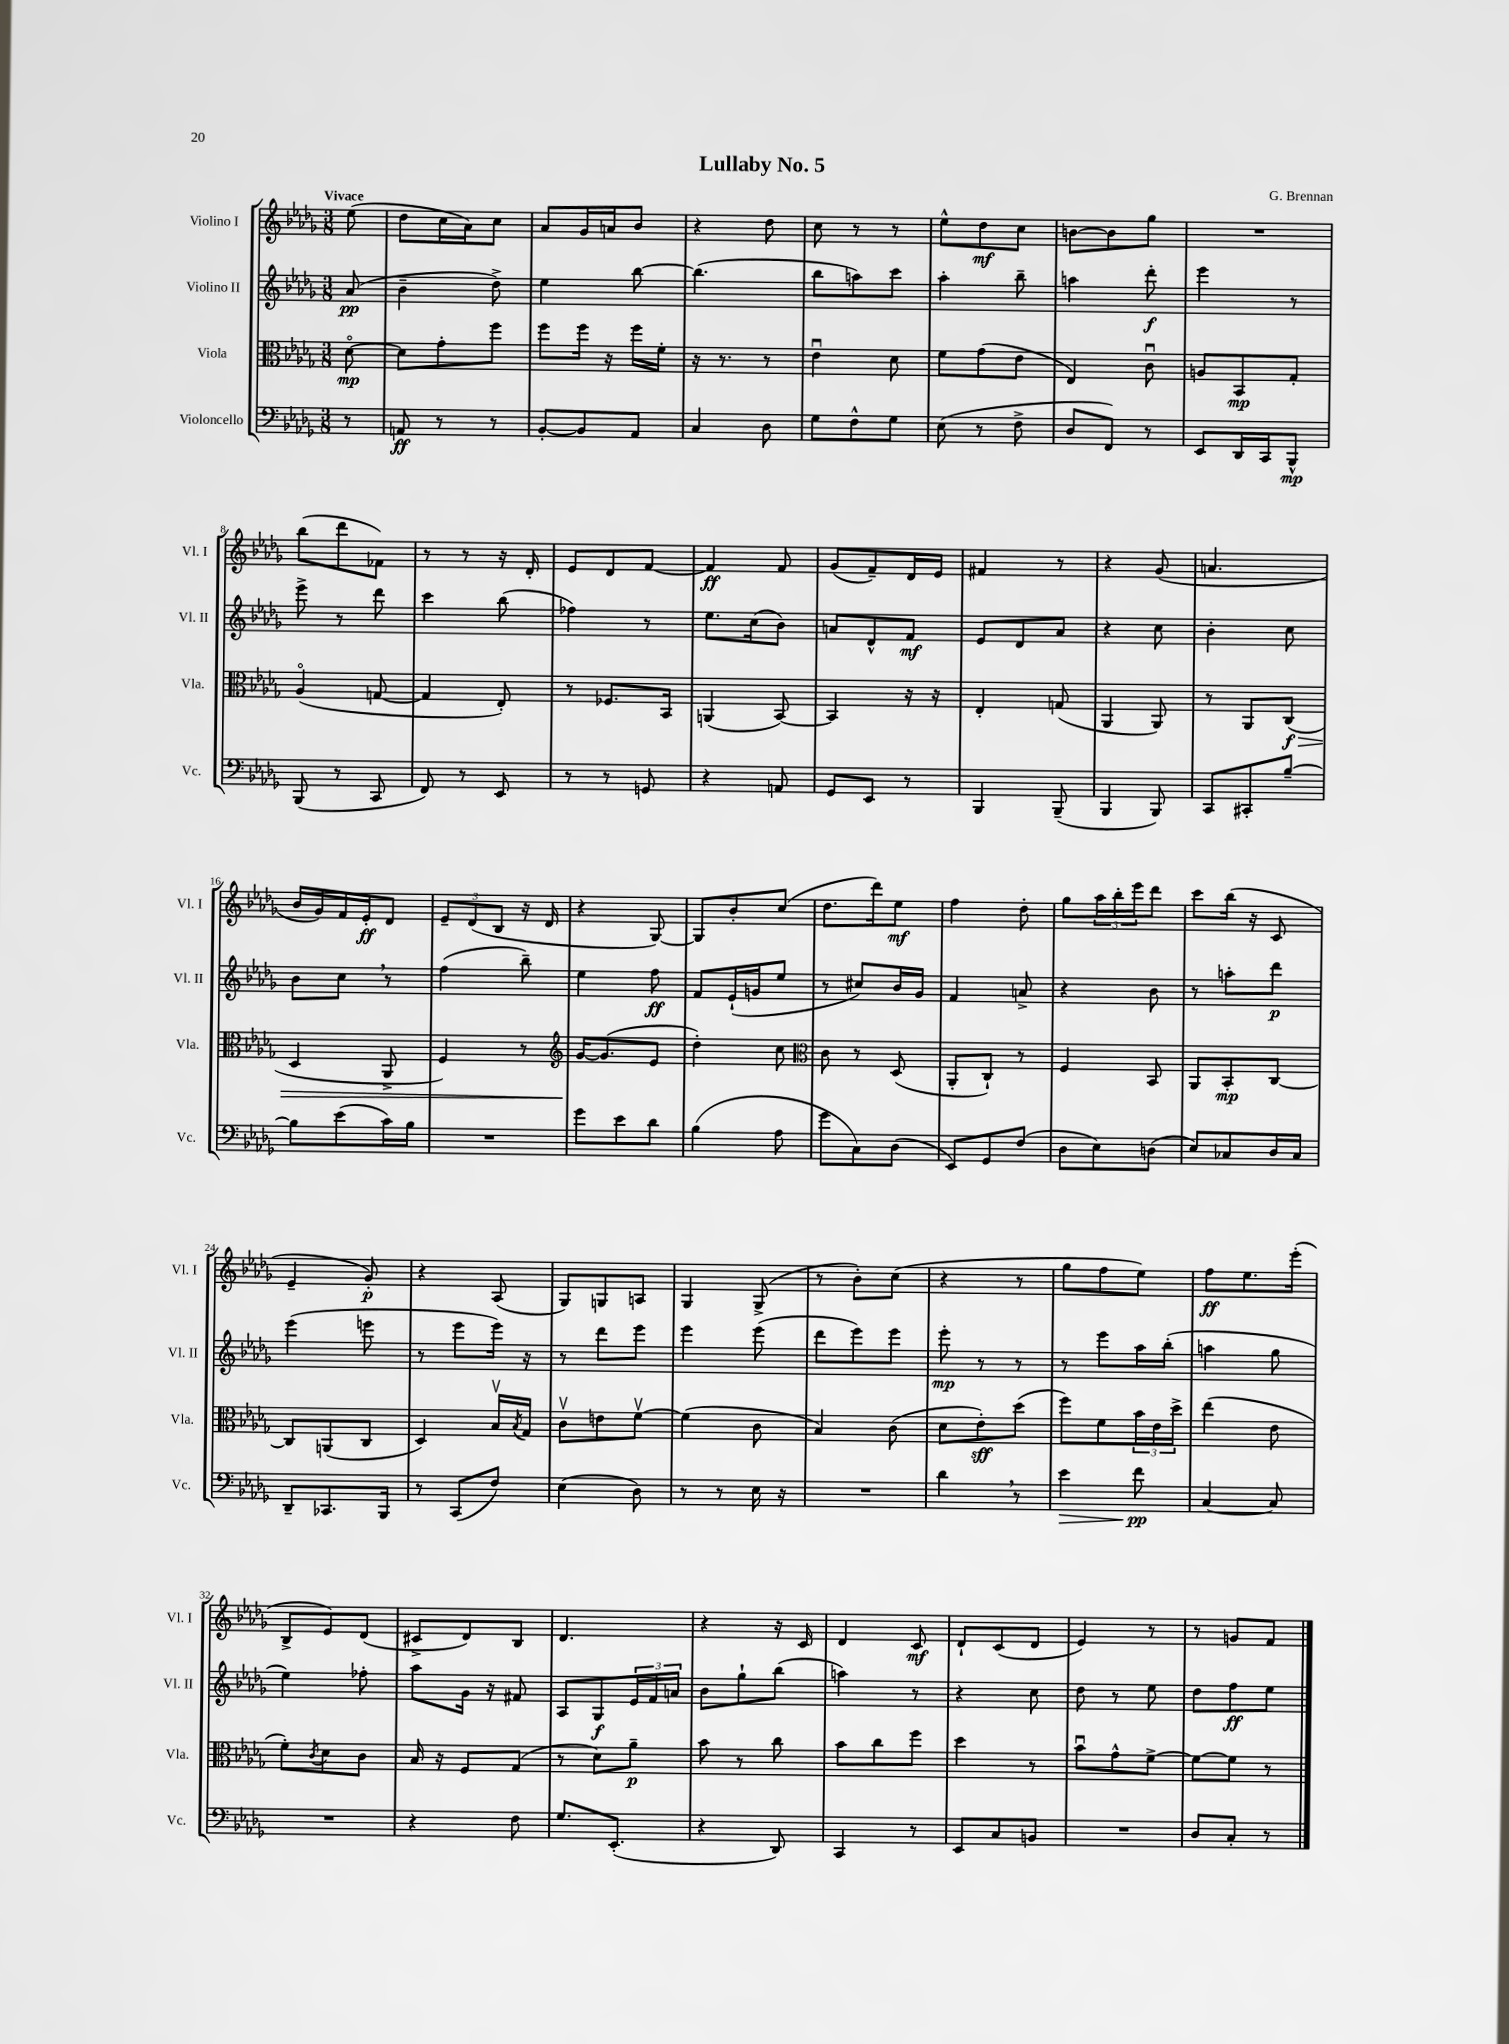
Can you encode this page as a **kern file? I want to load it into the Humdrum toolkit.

**kern	**dynam	**kern	**dynam	**kern	**dynam	**kern	**dynam
*part4	*part4	*part3	*part3	*part2	*part2	*part1	*part1
*staff4	*staff4	*staff3	*staff3	*staff2	*staff2	*staff1	*staff1
*I"Violoncello	*	*I"Viola	*	*I"Violino II	*	*I"Violino I	*
*I'Vc.	*	*I'Vla.	*	*I'Vl. II	*	*I'Vl. I	*
*clefF4	*	*clefC3	*	*clefG2	*	*clefG2	*
*k[b-e-a-d-g-]	*	*k[b-e-a-d-g-]	*	*k[b-e-a-d-g-]	*	*k[b-e-a-d-g-]	*
*M3/8	*	*M3/8	*	*M3/8	*	*M3/8	*
=	=	=	=	=	=	=	=
!	!	!	!	!	!	!LO:TX:a:B:t=Vivace	!
8r	.	[8d-\	mp	(8a-/	pp	(8ee-\	.
=1	=1	=1	=1	=1	=1	=1	=1
8AAn/	ff	8d-\L]	.	4b-~\	.	8dd-\L	.
8r	.	8g-'\	.	.	.	16cc\L	.
.	.	.	.	.	.	16a-\J)	.
8r	.	8ff\J	.	8dd-^\)	.	8cc\J	.
=2	=2	=2	=2	=2	=2	=2	=2
[8BB-'/L	.	8ff\L	.	4ee-\	.	8a-/L	.
8BB-/]	.	16ff\Jk	.	.	.	16g-/L	.
.	.	16r	.	.	.	16an/J	.
8AA-/J	.	16ff\LL	.	[8bb-\	.	8b-/J	.
.	.	16f'\JJ	.	.	.	.	.
=3	=3	=3	=3	=3	=3	=3	=3
4C/	.	16r	.	(4.bb-\]	.	4r	.
.	.	8.r	.	.	.	.	.
8D-\	.	8r	.	.	.	8dd-\	.
=4	=4	=4	=4	=4	=4	=4	=4
8G-\L	.	4e-u\	.	8bb-\L	.	8cc\	.
8F^^\	.	.	.	8aan\)	.	8r	.
8G-\J	.	8d-\	.	8ccc\J	.	8r	.
=5	=5	=5	=5	=5	=5	=5	=5
(8E-\	.	8f\L	.	4aa-'\	.	8ee-^^\L	.
8r	.	(8g-\	.	.	.	8dd-\	mf
8F^\	.	8e-\J	.	8bb-~\	.	8cc\J	.
=6	=6	=6	=6	=6	=6	=6	=6
8D-/L	.	4E-/)	.	4aan\	.	[8bn\L	.
8FF/J)	.	.	.	.	.	8b\]	.
8r	.	8cu\	.	8ddd-'\	f	8gg-\J	.
=7	=7	=7	=7	=7	=7	=7	=7
8EE-/L	.	8An/L	.	4eee-\	.	4.r	.
16DD-/L	.	8BB-/	mp	.	.	.	.
16CC/J	.	.	.	.	.	.	.
8BBB-^^/J	mp	8G-'/J	.	8r	.	.	.
!!LO:LB:g=z
=8	=8	=8	=8	=8	=8	=8	=8
(8BBB-/	.	(4A-/	.	8eee-^\	.	(8bb-\L	.
8r	.	.	.	8r	.	8ddd-\	.
8CC/	.	[8Gn/	.	8ddd-\	.	8f-X\J)	.
=9	=9	=9	=9	=9	=9	=9	=9
8FF/)	.	4G/]	.	4ccc\	.	8r	.
8r	.	.	.	.	.	8r	.
8EE-/	.	8E-'/)	.	(8bb-\	.	16r	.
.	.	.	.	.	.	16d-'/	.
=10	=10	=10	=10	=10	=10	=10	=10
8r	.	8r	.	4ff-X\)	.	8e-/L	.
8r	.	8.F-X/L	.	.	.	8d-/	.
8GGn/	.	.	.	8r	.	[8f/J	.
.	.	16BB-/Jk	.	.	.	.	.
=11	=11	=11	=11	=11	=11	=11	=11
4r	.	(4AAn/	.	8.ee-\L	.	4f/]	ff
.	.	.	.	(16cc\k	.	.	.
8AAn/	.	[8BB-/)	.	8b-\J)	.	8f/	.
=12	=12	=12	=12	=12	=12	=12	=12
8GG-/L	.	4BB-/]	.	8an/L	.	(8g-/L	.
8EE-/J	.	.	.	8d-^^/	.	8f~/)	.
8r	.	16r	.	8f/J	mf	16d-/L	.
.	.	16r	.	.	.	16e-/JJ	.
=13	=13	=13	=13	=13	=13	=13	=13
4BBB-/	.	4E-'/	.	8e-/L	.	4f#X/	.
.	.	.	.	8d-/	.	.	.
(8BBB-~/	.	(8Gn/	.	8a-/J	.	8r	.
=14	=14	=14	=14	=14	=14	=14	=14
4BBB-/	.	4AA-/	.	4r	.	4r	.
8BBB-/)	.	8AA-/)	.	8cc\	.	(8g-/	.
=15	=15	=15	=15	=15	=15	=15	=15
8CC/L	.	8r	.	4b-'\	.	4.an/	.
8CC#X'/	.	8AA-/L	.	.	.	.	.
!	!	!	!LO:HP:b	!	!	!	!
[8B-~/J	.	(8C/J	> f	8cc\	.	.	.
!!LO:LB:g=z
=16	=16	=16	=16	=16	=16	=16	=16
8B-\L]	.	4D-/	.	8b-\L	.	16b-/LL	.
.	.	.	.	.	.	16g-/)	.
(8e-\	.	.	.	8cc,\J	.	16f/	.
.	.	.	.	.	.	16e-'/J	ff
16c\L)	.	8AA-^/	.	8r	.	8d-/J	.
16B-\JJ	.	.	.	.	.	.	.
=17	=17	=17	=17	=17	=17	=17	=17
4.r	.	4F/)	.	(4ff\	.	12e-~/L	.
.	.	.	.	.	.	(12d-/	.
.	.	.	.	.	.	12B-/J	.
.	.	8r	.	8bb-~\)	.	16r	.
.	.	.	.	.	.	16d-/	.
=18	=18	=18	=18	=18	=18	=18	=18
*	*	*clefG2	*	*	*	*	*
8g-\L	.	[16g-/KL	.	4ee-\	.	4r	.
.	.	(8.g-/]	]	.	.	.	.
8e-\	.	.	.	.	.	.	.
8d-\J	.	8e-/J	.	8ff\	ff	[8G-/)	.
=19	=19	=19	=19	=19	=19	=19	=19
(4B-\	.	4dd-'\)	.	8f/L	.	8G-/L]	.
.	.	.	.	(16e-`/L	.	8b-'/	.
.	.	.	.	16gn/J	.	.	.
8A-\	.	8cc\	.	8ee-/J	.	(8cc/J	.
=20	=20	=20	=20	=20	=20	=20	=20
*	*	*clefC3	*	*	*	*	*
8g-\L	.	8c\	.	8r	.	8.dd-\L	.
8C\)	.	8r	.	8cc#X/L)	.	.	.
.	.	.	.	.	.	16ddd-\k)	.
(8D-\J	.	(8D-/	.	16b-/L	.	8ee-\J	mf
.	.	.	.	16g-/JJ	.	.	.
=21	=21	=21	=21	=21	=21	=21	=21
8EE-/L)	.	8AA-'/L	.	4f/	.	4ff\	.
8GG-/	.	8C`/J)	.	.	.	.	.
(8F/J	.	8r	.	8an^/	.	8dd-'\	.
=22	=22	=22	=22	=22	=22	=22	=22
8D-\L	.	4F/	.	4r	.	8gg-\L	.
8E-\)	.	.	.	.	.	24aa-\L	.
.	.	.	.	.	.	24bb-'\	.
.	.	.	.	.	.	24eee-\J	.
(8Dn\J	.	8BB-/	.	8b-\	.	8ddd-\J	.
=23	=23	=23	=23	=23	=23	=23	=23
8E-/L)	.	8AA-/L	.	8r	.	8ccc\L	.
8C-X/	.	8BB-'/	mp	8aan'\L	.	(16bb-\Jk	.
.	.	.	.	.	.	16r	.
16D-/L	.	[8C/J	.	8ddd-\J	p	8c/	.
16C-/JJ	.	.	.	.	.	.	.
!!LO:LB:g=z
=24	=24	=24	=24	=24	=24	=24	=24
8DD-~/L	.	8C/L]	.	(4eee-\	.	4e-~/	.
8.CC-X/	.	(8AAn/	.	.	.	.	.
.	.	8C/J	.	8eeen\	.	8g-'/)	p
16BBB-/Jk	.	.	.	.	.	.	.
=25	=25	=25	=25	=25	=25	=25	=25
8r	.	4D-/)	.	8r	.	4r	.
(8CC/L	.	.	.	8eee-\L	.	.	.
8F/J)	.	16B-v/LL	.	16eee-\Jk)	.	(8A-/	.
.	.	8qB-/	.	.	.	.	.
.	.	16G-/JJ	.	16r	.	.	.
=26	=26	=26	=26	=26	=26	=26	=26
(4E-\	.	8cv\L	.	8r	.	8G-/L)	.
.	.	8en\	.	8ddd-\L	.	8Gn/	.
8D-\)	.	[8fv\J	.	8eee-\J	.	8An/J	.
=27	=27	=27	=27	=27	=27	=27	=27
8r	.	(4f\]	.	4eee-\	.	4G-/	.
8r	.	.	.	.	.	.	.
16E-\	.	8c\	.	(8eee-\	.	(8G-^/	.
16r	.	.	.	.	.	.	.
=28	=28	=28	=28	=28	=28	=28	=28
4.r	.	4B-/)	.	8ddd-\L	.	8r	.
.	.	.	.	8eee-\)	.	8b-'\L)	.
.	.	(8c\	.	8eee-\J	.	(8cc\J	.
=29	=29	=29	=29	=29	=29	=29	=29
4d-,\	.	8d-\L	.	8eee-'\	mp	4r	.
.	.	8e-'\)	sff	8r	.	.	.
8r	.	(8dd-\J	.	8r	.	8r	.
=30	=30	=30	=30	=30	=30	=30	=30
!	!LO:HP:b	!	!	!	!	!	!
4e-\	>	8ff\L)	.	8r	.	8gg-\L	.
.	.	8f\	.	8eee-\L	.	8ff\	.
8f\	pp	24b-\L	.	16aa-\L	.	8ee-\J)	.
.	.	24e-\	.	.	.	.	.
.	.	.	.	(16bb-'\JJ	.	.	.
.	.	24dd-^\JJ	.	.	.	.	.
.	]	.	.	.	.	.	.
=31	=31	=31	=31	=31	=31	=31	=31
[4C/	.	(4ee-\	.	4aan\	.	8ff\L	ff
.	.	.	.	.	.	8.ee-\	.
8C/]	.	8e-\	.	8gg-\	.	.	.
.	.	.	.	.	.	(16eee-'\Jk	.
!!LO:LB:g=z
=32	=32	=32	=32	=32	=32	=32	=32
4.r	.	8f'\L)	.	4ee-\)	.	8B-^/L	.
.	.	8qc/	.	.	.	.	.
.	.	8d-\	.	.	.	8e-/)	.
.	.	8c\J	.	8ff-X'\	.	(8d-/J	.
=33	=33	=33	=33	=33	=33	=33	=33
4r	.	16B-/	.	8aa-\L	.	8c#X^/L	.
.	.	16r	.	.	.	.	.
.	.	8F/L	.	16g-\Jk	.	8d-/)	.
.	.	.	.	16r	.	.	.
8F\	.	(8G-/J	.	8f#X/	.	8B-/J	.
=34	=34	=34	=34	=34	=34	=34	=34
8.G-/L	.	8r	.	8A-/L	.	4.d-/	.
.	.	8d-\L)	.	8G-/	f	.	.
(8.EE-'/J	.	.	.	.	.	.	.
.	.	8a-~\J	p	24e-/L	.	.	.
.	.	.	.	24f/	.	.	.
.	.	.	.	24an/JJ	.	.	.
=35	=35	=35	=35	=35	=35	=35	=35
4r	.	8b-\	.	8b-\L	.	4r	.
.	.	8r	.	8gg-`\	.	.	.
8DD-/)	.	8cc\	.	(8bb-\J	.	16r	.
.	.	.	.	.	.	16c/	.
=36	=36	=36	=36	=36	=36	=36	=36
4CC/	.	8b-\L	.	4aan\)	.	4d-/	.
.	.	8cc\	.	.	.	.	.
8r	.	8ff\J	.	8r	.	8c/	mf
=37	=37	=37	=37	=37	=37	=37	=37
8EE-/L	.	4dd-\	.	4r	.	8d-`/L	.
8C/	.	.	.	.	.	(8c/	.
8BBn/J	.	8r	.	8cc\	.	8d-/J	.
=38	=38	=38	=38	=38	=38	=38	=38
4.r	.	8b-u\L	.	8dd-\	.	4e-/)	.
.	.	8g-^^\	.	8r	.	.	.
.	.	[8f^\J	.	8ee-\	.	8r	.
=39	=39	=39	=39	=39	=39	=39	=39
8D-/L	.	8f\L_	.	8dd-\L	.	8r	.
8C'/J	.	8f\J]	.	8ff\	ff	8gn/L	.
8r	.	8r	.	8ee-\J	.	8f/J	.
==	==	==	==	==	==	==	==
*-	*-	*-	*-	*-	*-	*-	*-
